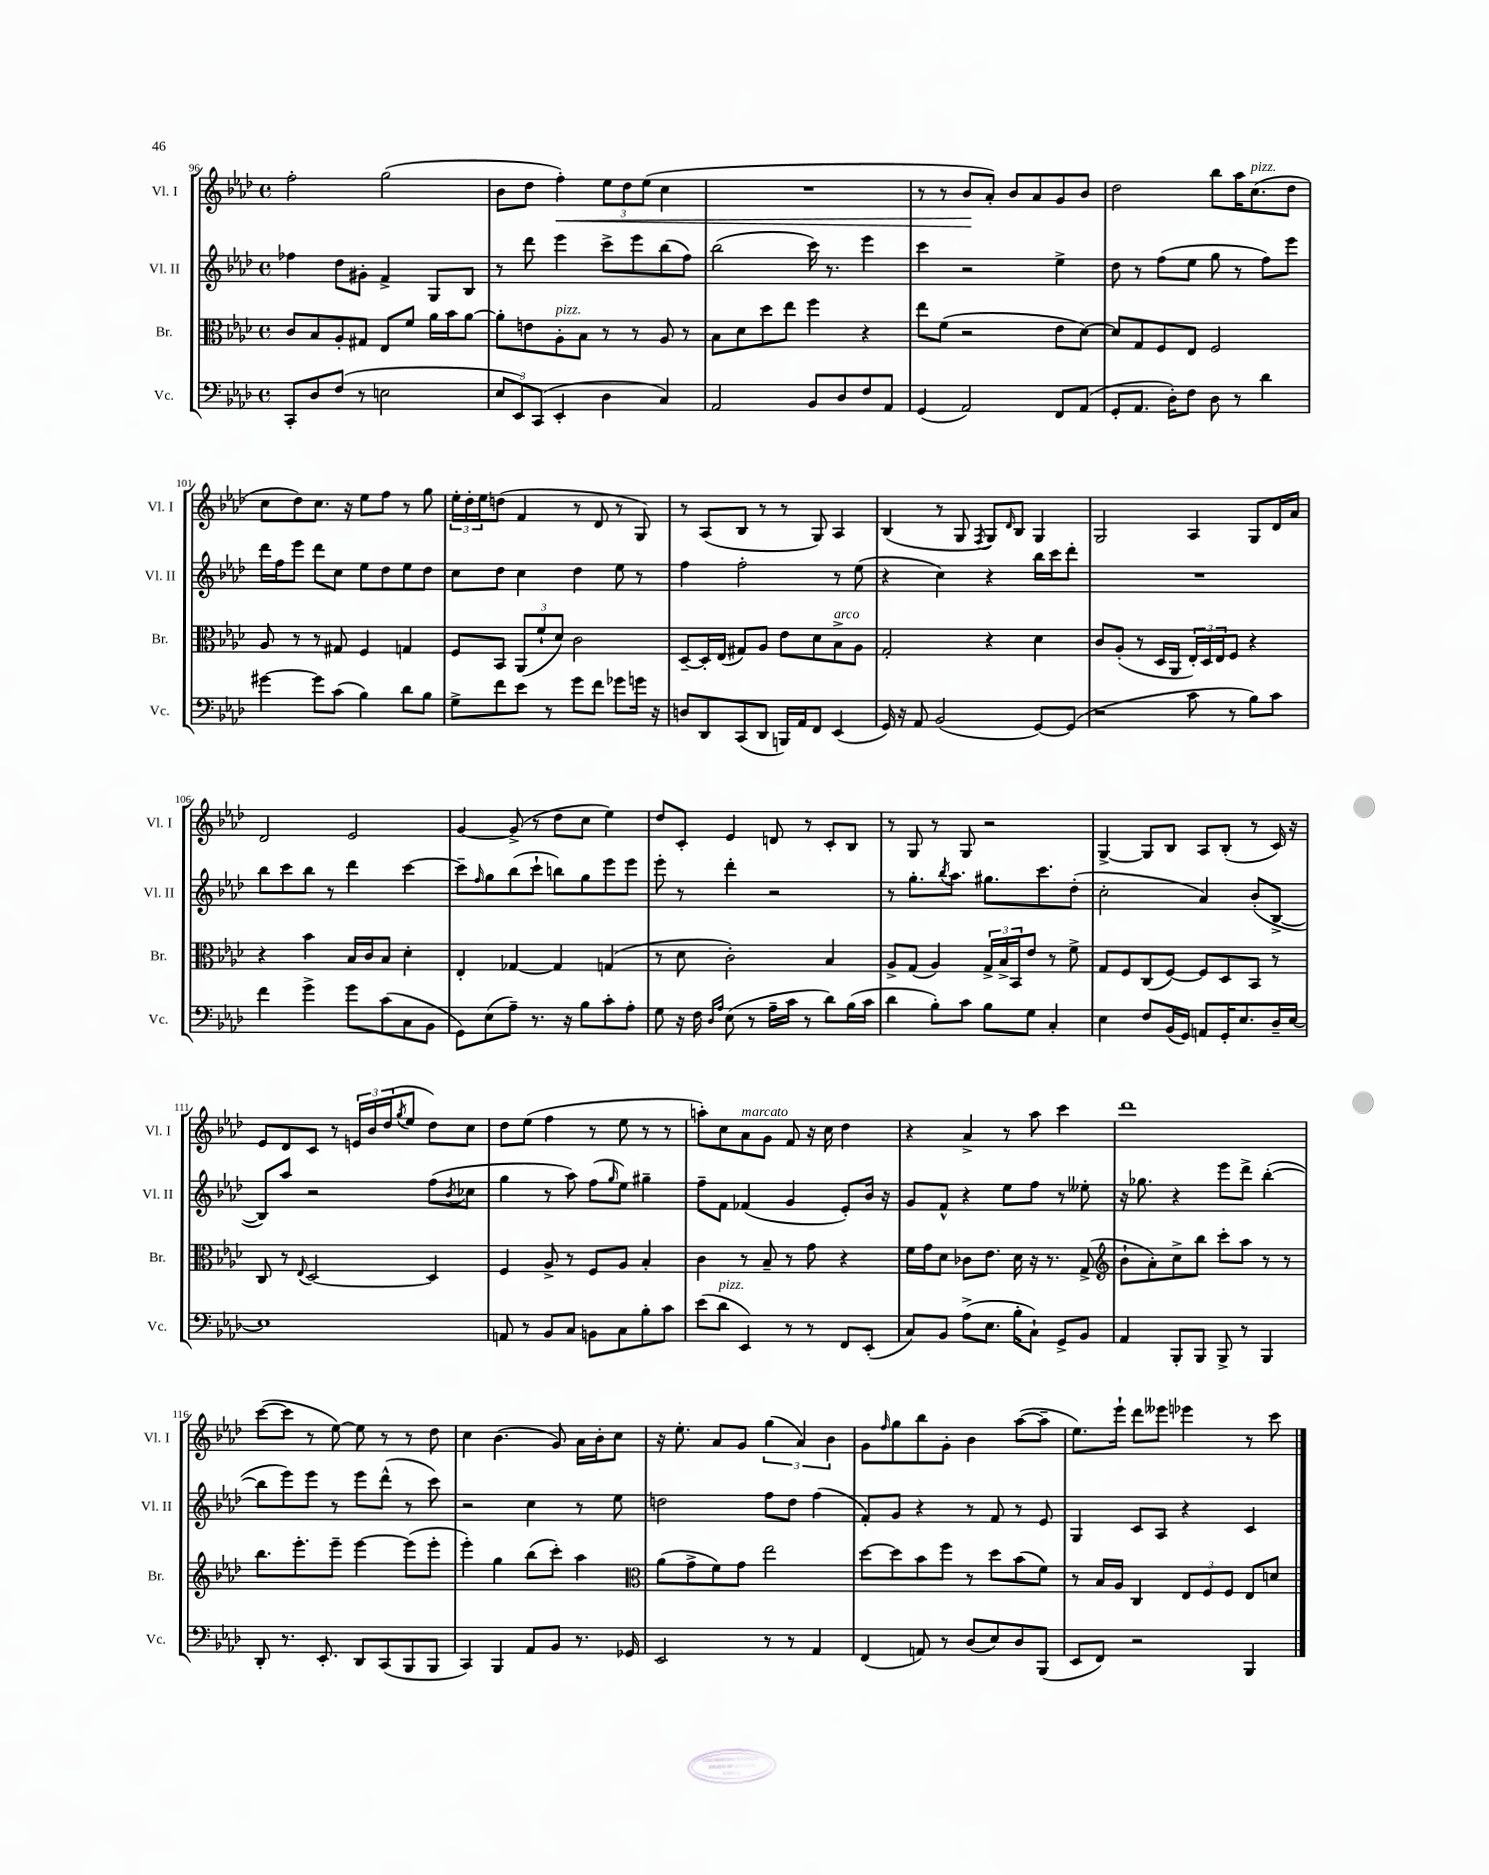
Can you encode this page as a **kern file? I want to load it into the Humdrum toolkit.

**kern	**kern	**kern	**kern	**dynam
*part4	*part3	*part2	*part1	*part1
*staff4	*staff3	*staff2	*staff1	*staff1
*I"Vc.	*I"Br.	*I"Vl. II	*I"Vl. I	*
*I'Vc.	*I'Br.	*I'Vl. II	*I'Vl. I	*
*clefF4	*clefC3	*clefG2	*clefG2	*
*k[b-e-a-d-]	*k[b-e-a-d-]	*k[b-e-a-d-]	*k[b-e-a-d-]	*
*M4/4	*M4/4	*M4/4	*M4/4	*
*met(c)	*met(c)	*met(c)	*met(c)	*
=96	=96	=96	=96	=96
8CC'/L	8c/L	4ff-X\	2ff'\	.
8D-/	8B-/	.	.	.
(8F/J	8A-'/	8dd-\L	.	.
8r	8G#X/J	8g#X'\J	.	.
2En\	8E-/L	4f^/	(2gg\	.
.	8f/J	.	.	.
.	16a-\LL	8G/L	.	.
.	16b-\J	.	.	.
.	[8a-\J	8B-/J	.	.
=97	=97	=97	=97	=97
12E-/L	8a-'\L]	8r	8b-\L	.
12EE-/)	.	.	.	.
.	8en\	8ddd-\	8dd-\J	.
(12CC/J	.	.	.	.
!	!LO:TX:a:i:t=pizz.	!	!	!
!	!	!	!	!LO:HP:b
4EE-'/	8A-'\	4eee-\	4ff'\)	<
.	8B-\J	.	.	.
4D-\	8r	8ccc^\L	12ee-\L	.
.	.	.	12dd-\	.
.	8r	8eee-\	.	.
.	.	.	(12ee-\J	.
4C/)	8A-/	(8bb-\	4cc\	.
.	8r	8ff\J)	.	.
=98	=98	=98	=98	=98
2AA-/	8B-\L	(2bb-\	1r	.
.	8d-\	.	.	.
.	8dd-\	.	.	.
.	8ee-\J	.	.	.
8BB-/L	4ff\	16ccc\)	.	.
.	.	8.r	.	.
8D-/	.	.	.	.
8F/	4r	4eee-\	.	.
8AA-/J	.	.	.	.
=99	=99	=99	=99	=99
(4GG/	8ee-\L	4ccc\	8r	.
.	(8f\J	.	8r	.
2AA-/)	2r	2r	8b-/L	.
.	.	.	8a-'/J)	[
.	.	.	8b-/L	.
.	.	.	8a-/	.
8FF/L	8e-\L	4ee-^\	8g/	.
(8AA-/J	[8d-\J)	.	8b-/J	.
=100	=100	=100	=100	=100
8GG'/L	8d-/L]	8dd-\	2dd-\	.
8.AA-/J	8G/	8r	.	.
.	8F/	(8ff\L	.	.
16D-'\KL)	.	.	.	.
8F\J	8E-/J	8ee-\J	.	.
8D-\	2F/	8gg\	8bb-\L	.
8r	.	8r	16aa-\K	.
!	!	!	!LO:TX:a:i:t=pizz.	!
.	.	.	(8.cc\	.
4d-\	.	8ff\L)	.	.
.	.	8eee-\J	8dd-\J	.
!!LO:LB:g=z
=101	=101	=101	=101	=101
[4g#X\	8A-/	16ddd-\LL	8cc\L	.
.	.	16ff\J	.	.
.	8r	8eee-\J	8dd-\)	.
8g#\L]	8r	8ddd-\L	8.cc\J	.
(8c\J	8G#X/	8cc\J	.	.
.	.	.	16r	.
4B-\)	4F/	8ee-\L	8ee-\L	.
.	.	8dd-\	8ff\J	.
8d-\L	4Gn/	8ee-\	8r	.
8B-\J	.	8dd-\J	8gg\	.
=102	=102	=102	=102	=102
8G^\L	8F/L	8cc\L	24ee-'\LL	.
.	.	.	24dd-'\	.
.	.	.	24ee-\J	.
8f\	8BB-/J	8dd-\J	(8ddn\J	.
8e-\J	(12AA-/L	4cc\	4f/	.
.	12f`/	.	.	.
8r	.	.	.	.
.	12d-/J)	.	.	.
8g\L	2c\	4dd-\	8r	.
8f\J	.	.	8d-/	.
8g-X\L	.	8ee-\	8r	.
16gn\Jk	.	8r	8G/)	.
16r	.	.	.	.
=103	=103	=103	=103	=103
8Dn/L	[8D-~/L	4ff\	8r	.
8DD-/	16D-'/L]	.	(8A-/L	.
.	(16E-/JJ	.	.	.
(8CC/	8G#X/L)	2ff'\	8B-/J	.
8DD-/J	8A-/J	.	8r	.
16BBBn/LL)	8e-\L	.	8r	.
16AA-/J	.	.	.	.
8FF/J	8d-\	.	8G/)	.
!	!LO:TX:a:i:t=arco	!	!	!
(4EE-/	8B-^\	8r	4A-/	.
.	8A-\J	(8ee-\	.	.
=104	=104	=104	=104	=104
16GG/)	2G'/	4r	(4B-/	.
16r	.	.	.	.
8AA-/	.	.	.	.
(2BB-/	.	4cc\)	8r	.
.	.	.	8G/	.
.	.	.	8qF/	.
.	4r	4r	8G/L)	.
.	.	.	16qqd-/	.
.	.	.	8B-/J	.
[8GG/L)	4d-\	16bb-\LL	4G/	.
.	.	16ccc\J	.	.
(8GG/J]	.	8ddd-'\J	.	.
=105	=105	=105	=105	=105
2r	8c/L	1r	2G/	.
.	(8A-'/J	.	.	.
.	8r	.	.	.
.	16D-/LL	.	.	.
.	16AA-/JJ	.	.	.
8c\	24E-'/LL)	.	4A-/	.
.	24D-/	.	.	.
.	24E-/J	.	.	.
8r	8F/J	.	.	.
8B-\L)	4r	.	8G/L	.
8c\J	.	.	16d-/L	.
.	.	.	16a-/JJ	.
!!LO:LB:g=z
=106	=106	=106	=106	=106
4f\	4r	8bb-\L	2d-/	.
.	.	8ccc\	.	.
4g^\	4b-\	8bb-\J	.	.
.	.	8r	.	.
8g\L	16B-/LL	4ddd-\	2e-/	.
.	16c/J	.	.	.
(8c\	8B-/J	.	.	.
8C\	4d-'\	[4ccc\	.	.
8BB-\J	.	.	.	.
=107	=107	=107	=107	=107
8GG\L)	4E-'/	8ccc~\L]	[4g/	.
.	.	16qqff/	.	.
(8E-\	.	8gg\	.	.
8A-~\J)	[4G-X/	(8bb-\	(8g^/]	.
8.r	.	8ccc`\J	8r	.
.	4G-/]	8bbn\L)	8dd-\L	.
16r	.	.	.	.
8B-\L	.	8gg\	8cc\J	.
8c'\	(4Gn/	8eee-\	4ee-\)	.
8A-'\J	.	8eee-\J	.	.
=108	=108	=108	=108	=108
8G\	8r	8eee-'\	8dd-/L	.
16r	8d-\	8r	8c'/J	.
16F\	.	.	.	.
16qqD-/LL	.	.	.	.
16qqA-/JJ	.	.	.	.
(8E-\	2c'\)	4ddd-'\	4e-/	.
8r	.	.	.	.
16A-~\LL	.	2r	8dn/	.
16c\JJ	.	.	.	.
8r	.	.	8r	.
8d-\L)	4B-/	.	8c'/L	.
(16B-\L	.	.	8B-/J	.
16c\JJ	.	.	.	.
=109	=109	=109	=109	=109
4d-\	8A-^/L	8r	8r	.
.	(8G/J	8.gg'\L	8G/	.
8B-'\L)	4A-/)	.	8r	.
.	.	8qbb-/	.	.
.	.	8.aa-\J	.	.
8c\J	.	.	8G/	.
8B-\L	24G^/LL	8.gg#X\L	2r	.
.	24B-^/	.	.	.
.	24BB-/J	.	.	.
8G\J	8e-/J	.	.	.
.	.	8.ccc\	.	.
4C'/	8r	.	.	.
.	8f^\	(8dd-'\J	.	.
=110	=110	=110	=110	=110
4E-\	8G/L	2cc'\	[4G^/	.
.	8F/	.	.	.
8F/L	(8C/	.	8G/L]	.
(16BB-/L	[8F/J)	.	8B-/J	.
16GG/JJ)	.	.	.	.
8AAn/L	8F/L]	4a-/)	8A-/L	.
16GG'/K	8D-/	.	(8B-'/J	.
8.E-/	.	.	.	.
.	8BB-/J	(8b-'/L	8r	.
16D-~/L	8r	[8B-^/J	16c/)	.
[16E-/JJ	.	.	16r	.
!!LO:LB:g=z
=111	=111	=111	=111	=111
1E-]	8C/	8B-/L])	8e-/L	.
.	8r	8aa-/J	8d-/	.
.	8qqE-/	.	.	.
.	[2D-/	2r	8c/J	.
.	.	.	8r	.
.	.	.	24en/LL	.
.	.	.	24b-/	.
.	.	.	(24dd-/J	.
.	.	.	8qgg/	.
.	.	.	8ee-/J	.
.	4D-/]	(8ff\L	8dd-\L)	.
.	.	8qb-/	.	.
.	.	8cc-X\J	8cc\J	.
=112	=112	=112	=112	=112
8AAn/	4F/	4gg\	8dd-\L	.
8r	.	.	(8ee-\J	.
8BB-/L	8A-^/	8r	4ff\	.
8C/J	8r	8aa-\)	.	.
8BBn\L	8F/L	(8ff\L	8r	.
.	.	16qqgg/	.	.
8C\	8A-/J	8ee-\J)	8ee-\	.
8B-'\	4B-'/	4gg#X~\	8r	.
8c\J	.	.	8r	.
=113	=113	=113	=113	=113
(8e-\L	4c\	8ff~\L	8aan'\L)	.
!LO:TX:a:i:t=pizz.	!	!	!	!
8d-\J	.	8f\J	8cc\	.
!	!	!	!LO:TX:a:i:t=marcato	!
4EE-/)	8r	(4f-X/	8a-\	.
.	8B-~/	.	8g\J	.
8r	8r	4g/	8f/	.
8r	8g\	.	16r	.
.	.	.	16cc\	.
8FF/L	4r	8e-'/L)	4dd-\	.
(8EE-'/J	.	16b-/Jk	.	.
.	.	16r	.	.
=114	=114	=114	=114	=114
8C/L)	16f\LL	8g/L	4r	.
.	16g\J	.	.	.
8BB-/J	8d-\J	8f^^/J	.	.
(8A-^\L	8c-X\L	4r	4a-^/	.
8.E-\J	8.e-\J	.	.	.
.	.	8ee-\L	8r	.
16B-'\KL	16d-\	.	.	.
8C`\J)	16r	8ff\J	8aa-\	.
.	8.r	.	.	.
8GG^/L	.	8r	4ccc\	.
8BB-/J	(8G^/	8ee--X'\	.	.
=115	=115	=115	=115	=115
*	*clefG2	*	*	*
4AA-/	8b-`\L	16r	1ddd-	.
.	.	8.gg-X\	.	.
.	8a-'\)	.	.	.
8BBB-'/L	8cc^\	4r	.	.
8BBB-/J	8bb-\J	.	.	.
8BBB-^/	8ccc'\L	8eee-\L	.	.
8r	8aa-\J	8ddd-^\J	.	.
4BBB-/	8r	([4bb-'\	.	.
.	8r	.	.	.
!!LO:LB:g=z
=116	=116	=116	=116	=116
8DD-'/	8.bb-\L	8bb-\L]	([8ccc\L	.
8.r	.	8eee-\)	8ccc\J]	.
.	8.eee-'\	.	.	.
.	.	8eee-\J	8r	.
8.EE-'/	.	.	.	.
.	8eee-~\J	8r	[8ee-\)	.
8DD-/L	[4eee-\	8eee-\L	8ee-\]	.
(8CC/	.	(8ddd-^^\J	8r	.
8BBB-/	(8eee-\L]	8r	8r	.
8BBB-/J	8eee-'\J	8ccc\)	8dd-\	.
=117	=117	=117	=117	=117
4CC/)	4eee-'\)	2r	4cc\	.
4BBB-/	4gg\	.	(4.b-\	.
8AA-/L	(8bb-\L	4cc\	.	.
8BB-/J	8ccc'\J)	.	8g/)	.
8.r	4aa-\	8r	16a-\LL	.
.	.	.	16b-'\J	.
.	.	8ee-\	8cc\J	.
16GG-X/	.	.	.	.
=118	=118	=118	=118	=118
*	*clefC3	*	*	*
2EE-/	(8a-\L	2ddn\	16r	.
.	.	.	8.ee-'\	.
.	8g^\	.	.	.
.	8f\)	.	8a-/L	.
.	8g\J	.	8g/J	.
8r	2ee-\	8ff\L	(6gg\	.
8r	.	8dd\J	.	.
.	.	.	6a-/)	.
4AA-/	.	(4ff\	.	.
.	.	.	6b-\	.
=119	=119	=119	=119	=119
(4FF/	[8dd-\L	8f'/L)	8g\L	.
.	.	.	16qqff/	.
.	8dd-\]	8g/J	8gg\	.
8AAn/)	8b-\	4r	8bb-\	.
8r	8ff\J	.	8g'\J	.
(8D-/L	8r	8r	4b-\	.
8E-/)	8dd-\L	8f/	.	.
8D-/	(8b-\	8r	([8aa-\L	.
(8BBB-/J	8f\J)	8e-/	8aa-~\J]	.
=120	=120	=120	=120	=120
8EE-/L	8r	4G/	8.ee-\L)	.
8FF/J)	16B-/LL	.	.	.
.	16A-/JJ	.	16eee-`\Jk	.
2r	4C/	8c/L	8ddd-\L	.
.	.	8A-/J	8eee--X\J	.
.	12E-/L	4r	4eee-X\	.
.	12F/	.	.	.
.	12F/J	.	.	.
4BBB-/	8E-/L	4c/	8r	.
.	8dn/J	.	8ccc\	.
==	==	==	==	==
*-	*-	*-	*-	*-
